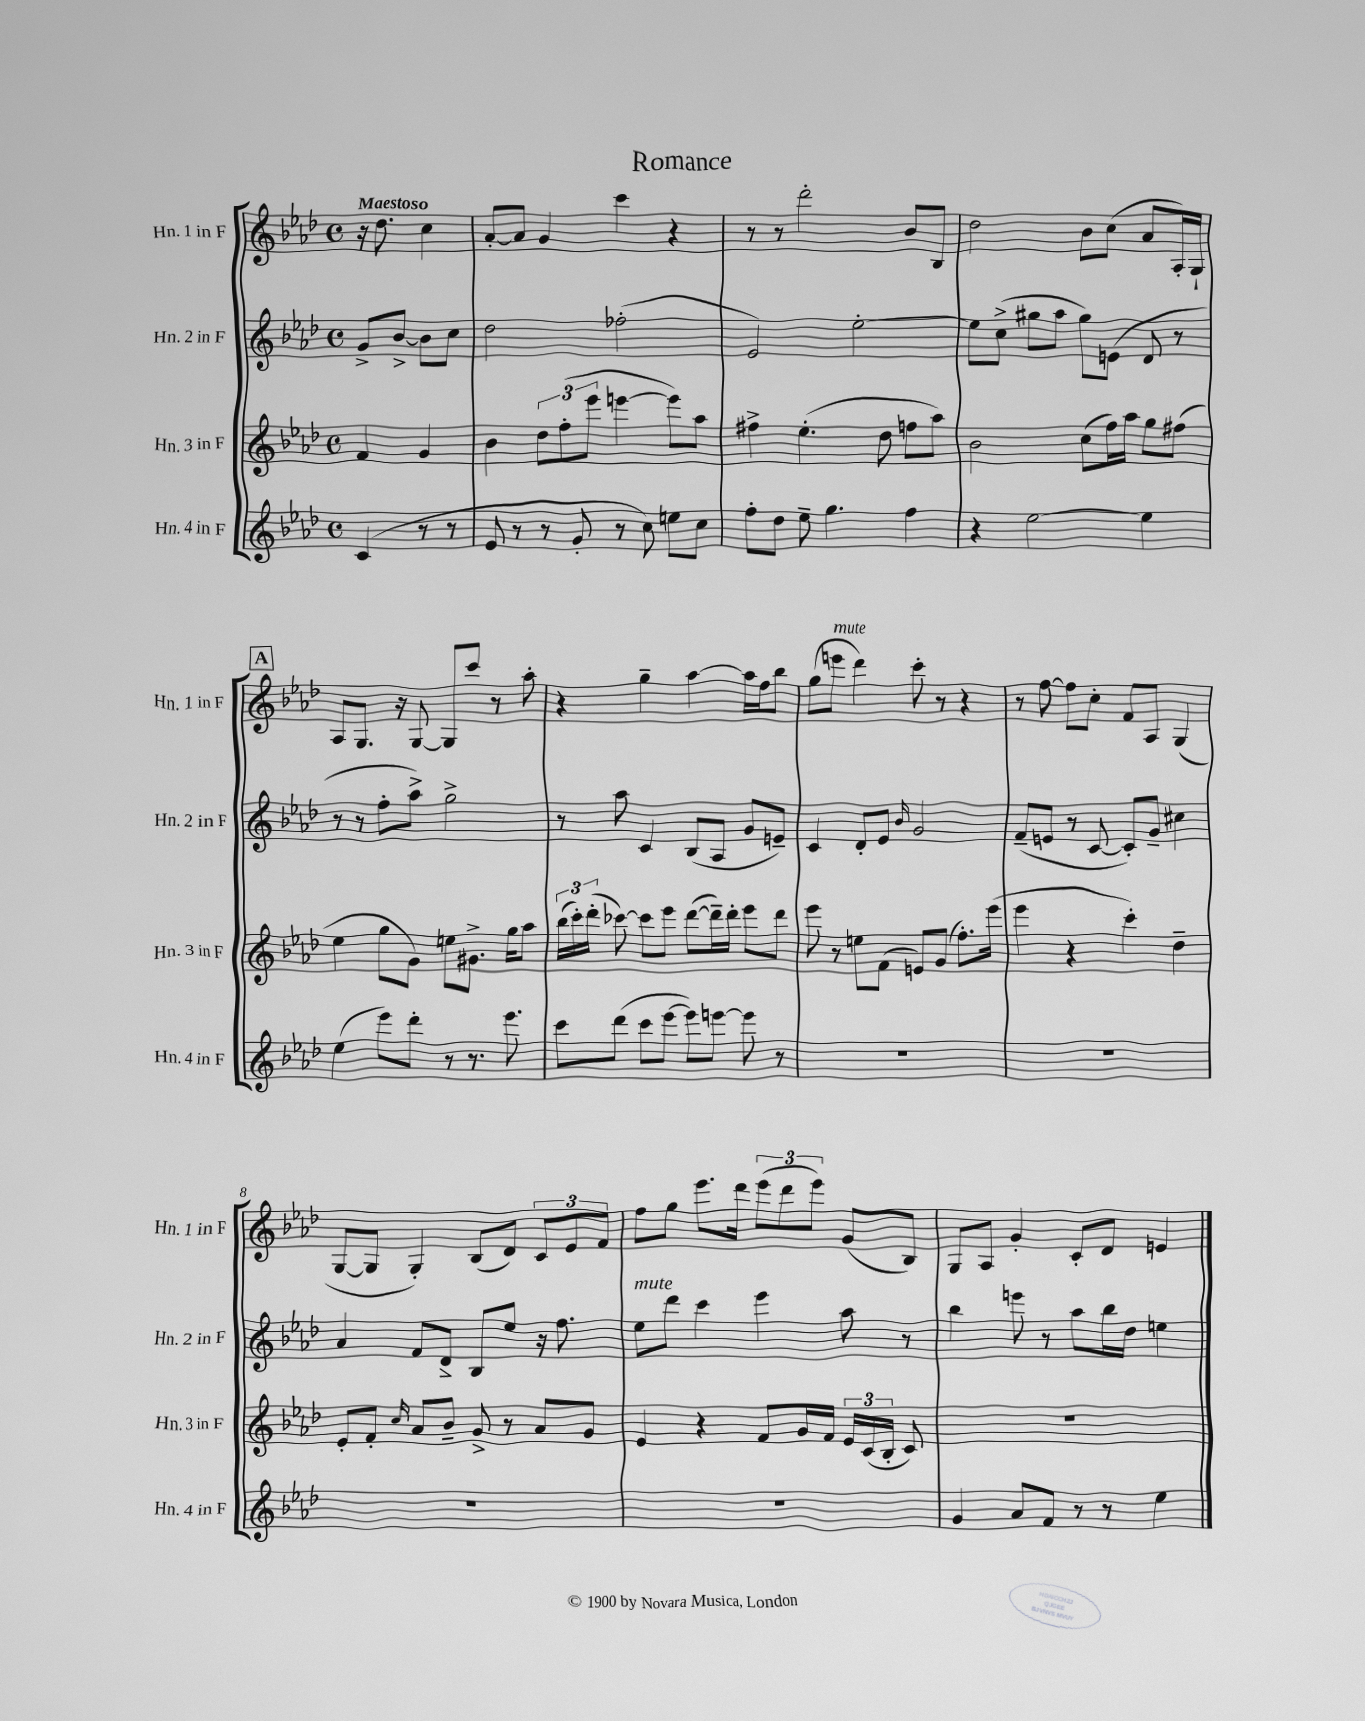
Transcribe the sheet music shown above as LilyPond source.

\header { title = "Romance" }
<<
\new StaffGroup <<
\new Staff = "s0" \with { instrumentName = "Hn. 1 in F" shortInstrumentName = "Hn. 1 in F" } {
    \clef treble \key aes \major \defaultTimeSignature \time 4/4 \partial 2 \tempo "Maestoso"
    \autoBeamOff r16 des''8. c''4 |
    aes'8[~-. aes'8] g'4 c'''4 r4 |
    r8 r8 des'''2-. bes'8[ bes8] |
    des''2 bes'8[ c''8]( aes'8[ aes16-.) g16]-! |
    \mark \markup { \box "A" } aes8[ g8.] r16 g8~ g8[ c'''8] r8 aes''8-. |
    r4 g''4-- aes''4~ aes''16[ f''16 bes''8] |
    g''8[( e'''8]^\markup { \italic "mute" } des'''4) c'''8-. r8 r4 |
    r8 f''8~ f''8[ c''8]-. f'8[ aes8] g4( |
    g8[~ g8] g4-.) bes8[( des'8]) \tuplet 3/2 { c'8[ ees'8 f'8] } |
    f''8[ g''8] ees'''8.[ des'''16] \tuplet 3/2 { ees'''8[( des'''8 ees'''8]) } g'8[( bes8]) |
    g8[ aes8] g'4-. c'8[-. des'8] e'4 \bar "|." |
}
\new Staff = "s1" \with { instrumentName = "Hn. 2 in F" shortInstrumentName = "Hn. 2 in F" } {
    \clef treble \key aes \major \defaultTimeSignature \time 4/4 \partial 2
    \autoBeamOff g'8[-> bes'8]~-> bes'8[ c''8] |
    des''2 fes''2-.( |
    ees'2) ees''2~-. |
    ees''8[ c''8]->( gis''8[ aes''8] gis''8[) e'8]( des'8 r8 |
    \mark \markup { \box "A" } r8 r8 f''8[-. aes''8]->) g''2-> |
    r8 aes''8 c'4 bes8[( aes8] g'8[ e'8]--) |
    c'4 des'8[-. ees'8] \grace { bes'16 } g'2 |
    f'8[--( e'8] r8 c'8~ c'8[-.) g'8]-- cis''4 |
    aes'4 f'8[ des'8]-> bes8[ ees''8] r16 f''8. |
    ees''8[^\markup { \italic "mute" } des'''8] c'''4 ees'''4 aes''8 r8 |
    bes''4 e'''8 r8 aes''8[ bes''16 des''16] e''4 \bar "|." |
}
\new Staff = "s2" \with { instrumentName = "Hn. 3 in F" shortInstrumentName = "Hn. 3 in F" } {
    \clef treble \key aes \major \defaultTimeSignature \time 4/4 \partial 2
    \autoBeamOff f'4 g'4 |
    bes'4 \tuplet 3/2 { des''8[ f''8-.( ees'''8] } e'''4~ e'''8[) aes''8] |
    fis''4-> ees''4.-.( des''8 f''8[ aes''8]) |
    bes'2 c''8[( f''16) aes''16] g''8[ fis''8]( |
    \mark \markup { \box "A" } ees''4 g''8[ g'8]) e''8[ gis'8.]-> g''16[ aes''8] |
    \tuplet 3/2 { bes''16[( c'''16-.) des'''16]-.( } ces'''8~) ces'''8[ ees'''8] des'''8[~( des'''16--) des'''16]-. ees'''8[ des'''8] |
    ees'''8 r8 e''8[ f'8]( e'8[) g'8]( f''8.[-.) ees'''16]( |
    ees'''4 r4 c'''4-.) des''4-- |
    ees'8[-. f'8]-. \grace { c''16 } aes'8[ bes'8]-- g'8-> r8 aes'8[ g'8] |
    ees'4 r4 f'8[ g'16 f'16] \tuplet 3/2 { ees'16[ c'16( bes16]-. } c'8) |
    R1 \bar "|." |
}
\new Staff = "s3" \with { instrumentName = "Hn. 4 in F" shortInstrumentName = "Hn. 4 in F" } {
    \clef treble \key aes \major \defaultTimeSignature \time 4/4 \partial 2
    \autoBeamOff c'4( r8 r8 |
    ees'8 r8 r8 g'8-. r8 c''8) e''8[ c''8] |
    f''8[-. des''8] ees''8-- g''4. f''4 |
    r4 ees''2~ ees''4 |
    \mark \markup { \box "A" } ees''4( ees'''8[) des'''8]-. r8 r8. ees'''8. |
    c'''8[ des'''8]( c'''8[ ees'''8]~ ees'''8[) e'''8]~ e'''8 r8 |
    R1 |
    R1 |
    R1 |
    R1 |
    g'4 aes'8[ f'8] r8 r8 ees''4 \bar "|." |
}
>>
>>
